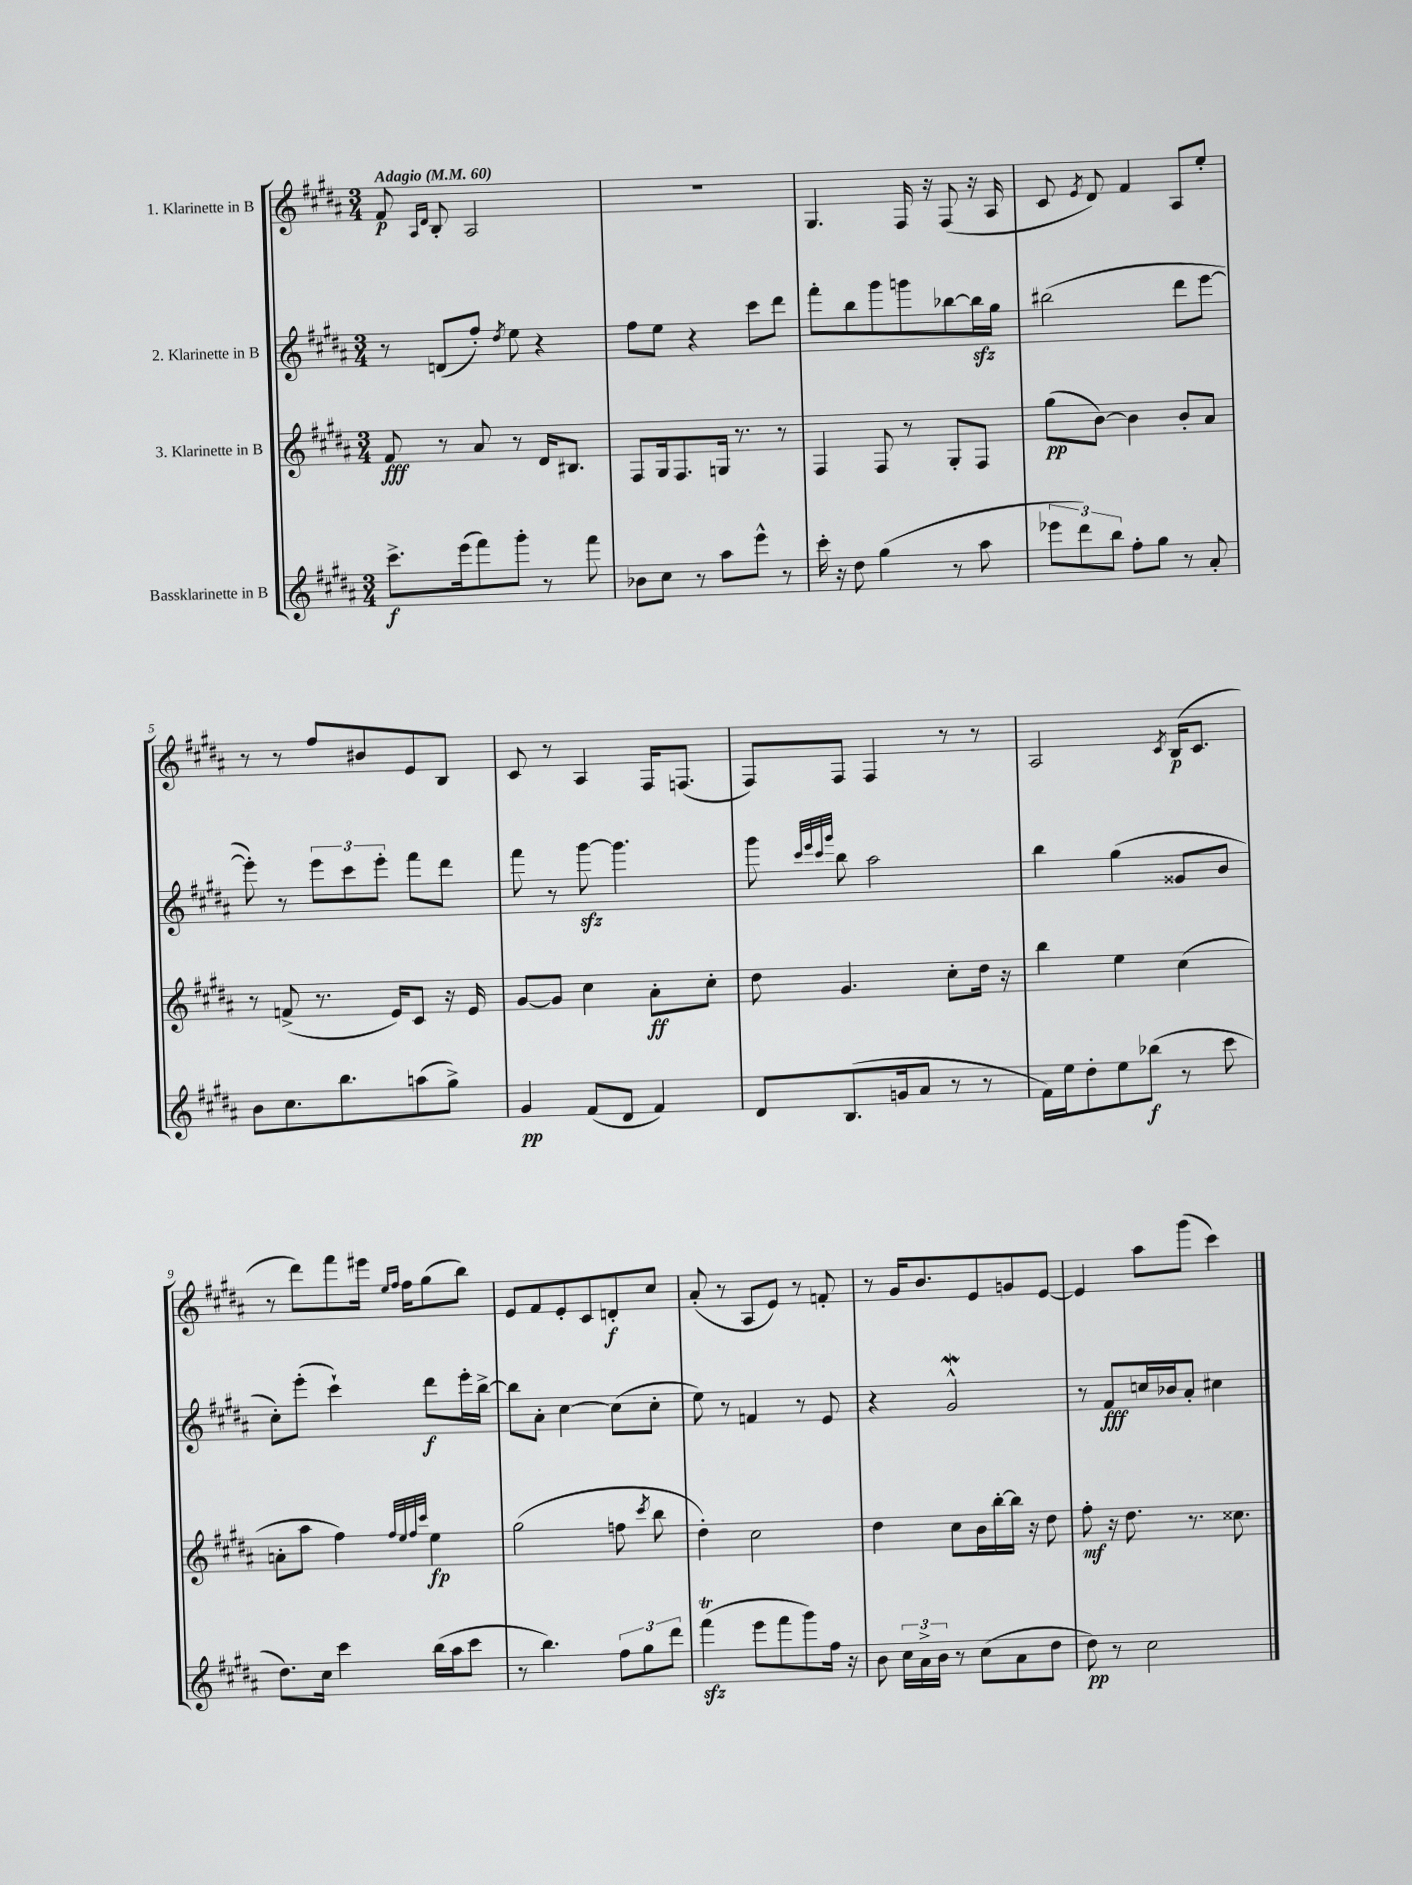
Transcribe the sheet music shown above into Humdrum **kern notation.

**kern	**dynam	**kern	**dynam	**kern	**dynam	**kern	**dynam
*part4	*part4	*part3	*part3	*part2	*part2	*part1	*part1
*staff4	*staff4	*staff3	*staff3	*staff2	*staff2	*staff1	*staff1
*I"Bassklarinette in B	*	*I"3. Klarinette in B	*	*I"2. Klarinette in B	*	*I"1. Klarinette in B	*
*clefG2	*	*clefG2	*	*clefG2	*	*clefG2	*
*k[f#c#g#d#a#]	*	*k[f#c#g#d#a#]	*	*k[f#c#g#d#a#]	*	*k[f#c#g#d#a#]	*
*M3/4	*	*M3/4	*	*M3/4	*	*M3/4	*
*MM60	*	*MM60	*	*MM60	*	*MM60	*
=1	=1	=1	=1	=1	=1	=1	=1
!	!	!	!	!	!	!LO:TX:a:B:t=Adagio	!
8.ccc#^\L	f	8f#/	fff	8r	.	8f#/	p
.	.	.	.	.	.	16qqA#/LL	.
.	.	.	.	.	.	16qqd#/JJ	.
.	.	8r	.	(8dn/L	.	8B'/	.
(16eee\k	.	.	.	.	.	.	.
8fff#\)	.	8a#/	.	8ff#'/J)	.	2A#/	.
.	.	.	.	8qdd#/	.	.	.
8ggg#'\J	.	8r	.	8ee\	.	.	.
8r	.	16d#/KL	.	4r	.	.	.
.	.	8.B#X/J	.	.	.	.	.
8fff#\	.	.	.	.	.	.	.
=2	=2	=2	=2	=2	=2	=2	=2
8b-X\L	.	8F#/L	.	8ff#\L	.	2.r	.
8cc#\J	.	16G#/k	.	8ee\J	.	.	.
.	.	8.F#/	.	.	.	.	.
8r	.	.	.	4r	.	.	.
8aa#\L	.	16Gn/Jk	.	.	.	.	.
.	.	8.r	.	.	.	.	.
8eee^^\J	.	.	.	8ccc#\L	.	.	.
8r	.	8r	.	8ddd#\J	.	.	.
=3	=3	=3	=3	=3	=3	=3	=3
16ccc#'\	.	4F#/	.	8fff#'\L	.	4.G#/	.
16r	.	.	.	.	.	.	.
8dd#\	.	.	.	8bb\	.	.	.
(4gg#\	.	8F#/	.	8ggg#\	.	.	.
.	.	8r	.	8gggn\	.	16F#/	.
.	.	.	.	.	.	16r	.
8r	.	8G#'/L	.	[8bb-X\	.	(8F#/	.
8aa#\	.	8F#/J	.	16bb-zz\L]	.	16r	.
.	.	.	.	16gg#\JJ	.	16A#/	.
=4	=4	=4	=4	=4	=4	=4	=4
12eee-X\L	.	(8gg#\L	pp	(2bb#X\	.	8c#/	.
12ddd#\)	.	.	.	.	.	.	.
.	.	.	.	.	.	8qe/	.
.	.	[8b\J)	.	.	.	8d#/)	.
12bb\J	.	.	.	.	.	.	.
8ff#'\L	.	4b\]	.	.	.	4f#/	.
8gg#\J	.	.	.	.	.	.	.
8r	.	8b'/L	.	8ddd#\L	.	8A#/L	.
8a#'/	.	8a#/J	.	[8eee\J	.	8ee'/J	.
!!LO:LB:g=z
=5	=5	=5	=5	=5	=5	=5	=5
8b\L	.	8r	.	8eee'\])	.	8r	.
8.cc#\	.	(8fn^/	.	8r	.	8r	.
.	.	8.r	.	12eee\L	.	8ff#/L	.
8.bb\	.	.	.	.	.	.	.
.	.	.	.	12ccc#\	.	.	.
.	.	.	.	.	.	8b#X/	.
.	.	.	.	12eee'\J	.	.	.
.	.	16e/KL)	.	.	.	.	.
(8aan\	.	8c#/J	.	8fff#\L	.	8e/	.
8gg#^\J)	.	16r	.	8ddd#\J	.	8B/J	.
.	.	16e/	.	.	.	.	.
=6	=6	=6	=6	=6	=6	=6	=6
4g#/	pp	[8g#/L	.	8fff#\	.	8c#/	.
.	.	8g#/J]	.	8r	.	8r	.
(8f#/L	.	4cc#\	.	[8ggg#zz\	.	4A#/	.
8d#/J	.	.	.	4.ggg#\]	.	.	.
4f#/)	.	8a#'\L	ff	.	.	16F#/KL	.
.	.	.	.	.	.	(8.Fn/J	.
.	.	8cc#'\J	.	.	.	.	.
=7	=7	=7	=7	=7	=7	=7	=7
8d#/L	.	8dd#\	.	8ggg#\	.	8F#/L)	.
.	.	.	.	32qqccc#/LLL	.	.	.
.	.	.	.	32qqeee/	.	.	.
.	.	.	.	32qqccc#/	.	.	.
.	.	.	.	32qqggg#/JJJ	.	.	.
(8.B/	.	4.g#/	.	8bb\	.	8F#/J	.
.	.	.	.	2aa#\	.	4F#/	.
16gn/k	.	.	.	.	.	.	.
8a#/J	.	.	.	.	.	.	.
8r	.	8cc#'\L	.	.	.	8r	.
8r	.	16dd#\Jk	.	.	.	8r	.
.	.	16r	.	.	.	.	.
=8	=8	=8	=8	=8	=8	=8	=8
16f#\LL)	.	4bb\	.	4bb\	.	2A#/	.
16ee\J	.	.	.	.	.	.	.
8dd#'\	.	.	.	.	.	.	.
8ee\	.	4ee\	.	(4gg#\	.	.	.
(8bb-X\J	f	.	.	.	.	.	.
.	.	.	.	.	.	8qc#/	.
8r	.	(4cc#\	.	8g##X/L	.	(16B/KL	p
.	.	.	.	.	.	8.c#/J	.
8ccc#\	.	.	.	8b/J	.	.	.
!!LO:LB:g=z
=9	=9	=9	=9	=9	=9	=9	=9
8.dd#\L)	.	8an'\L	.	8cc#'\L)	.	8r	.
.	.	8aa#\J	.	(8eee'\J	.	8ddd#\L)	.
16cc#\Jk	.	.	.	.	.	.	.
4ccc#\	.	4ff#\)	.	4ccc#`\)	.	8fff#\	.
.	.	.	.	.	.	16eee#X\Jk	.
.	.	.	.	.	.	16qqee/LL	.
.	.	.	.	.	.	16qqff#/JJ	.
.	.	.	.	.	.	16ff#\KL	.
.	.	32qqff#/LLL	.	.	.	.	.
.	.	32qqee/	.	.	.	.	.
.	.	32qqff#/	.	.	.	.	.
.	.	32qqccc#/JJJ	.	.	.	.	.
(16bb\LL	.	4ee\	fp	8ddd#\L	f	(8gg#\	.
16aa#\J	.	.	.	.	.	.	.
8ccc#\J	.	.	.	16eee'\L	.	8bb\J)	.
.	.	.	.	[16bb^\JJ	.	.	.
=10	=10	=10	=10	=10	=10	=10	=10
8r	.	(2gg#\	.	8bb\L]	.	8e/L	.
4.bb\)	.	.	.	8a#'\J	.	8f#/	.
.	.	.	.	[4cc#\	.	8e'/	.
.	.	.	.	.	.	8c#/	.
12ff#\L	.	8ffn\	.	(8cc#\L]	.	8dn'/	f
12gg#\	.	.	.	.	.	.	.
.	.	8qccc#/	.	.	.	.	.
.	.	8bb\	.	8cc#'\J	.	8cc#/J	.
12ddd#\J	.	.	.	.	.	.	.
=11	=11	=11	=11	=11	=11	=11	=11
(4fff#zzT\	.	4dd#'\)	.	8ee\)	.	(8a#'/	.
.	.	.	.	8r	.	8r	.
8eee\L	.	2cc#\	.	4fn/	.	8A#/L	.
8fff#\	.	.	.	.	.	8e/J)	.
8ggg#\)	.	.	.	8r	.	8r	.
16ff#\Jk	.	.	.	8e/	.	8fn'/	.
16r	.	.	.	.	.	.	.
=12	=12	=12	=12	=12	=12	=12	=12
8b\	.	4dd#\	.	4r	.	8r	.
24cc#\LL	.	.	.	.	.	16g#/KL	.
24a#^\	.	.	.	.	.	.	.
.	.	.	.	.	.	8.b/	.
24b\JJ	.	.	.	.	.	.	.
8r	.	8cc#\L	.	2g#W^^/	.	.	.
(8cc#\L	.	16b\L	.	.	.	8e/	.
.	.	[16bb'\	.	.	.	.	.
8a#\	.	16bb\JJ]	.	.	.	8gn/	.
.	.	16r	.	.	.	.	.
8dd#\J	.	8dd#\	.	.	.	[8e/J	.
=13	=13	=13	=13	=13	=13	=13	=13
8dd#\)	pp	8ff#'\	mf	8r	.	4e/]	.
8r	.	16r	.	8f#/L	fff	.	.
.	.	8.dd#\	.	.	.	.	.
2cc#\	.	.	.	16ccn/L	.	8aa#\L	.
.	.	.	.	16b-X/J	.	.	.
.	.	8.r	.	8a#'/J	.	(8ggg#\J	.
.	.	.	.	4cc#X\	.	4ccc#\)	.
.	.	8.cc##X\	.	.	.	.	.
==	==	==	==	==	==	==	==
*-	*-	*-	*-	*-	*-	*-	*-
